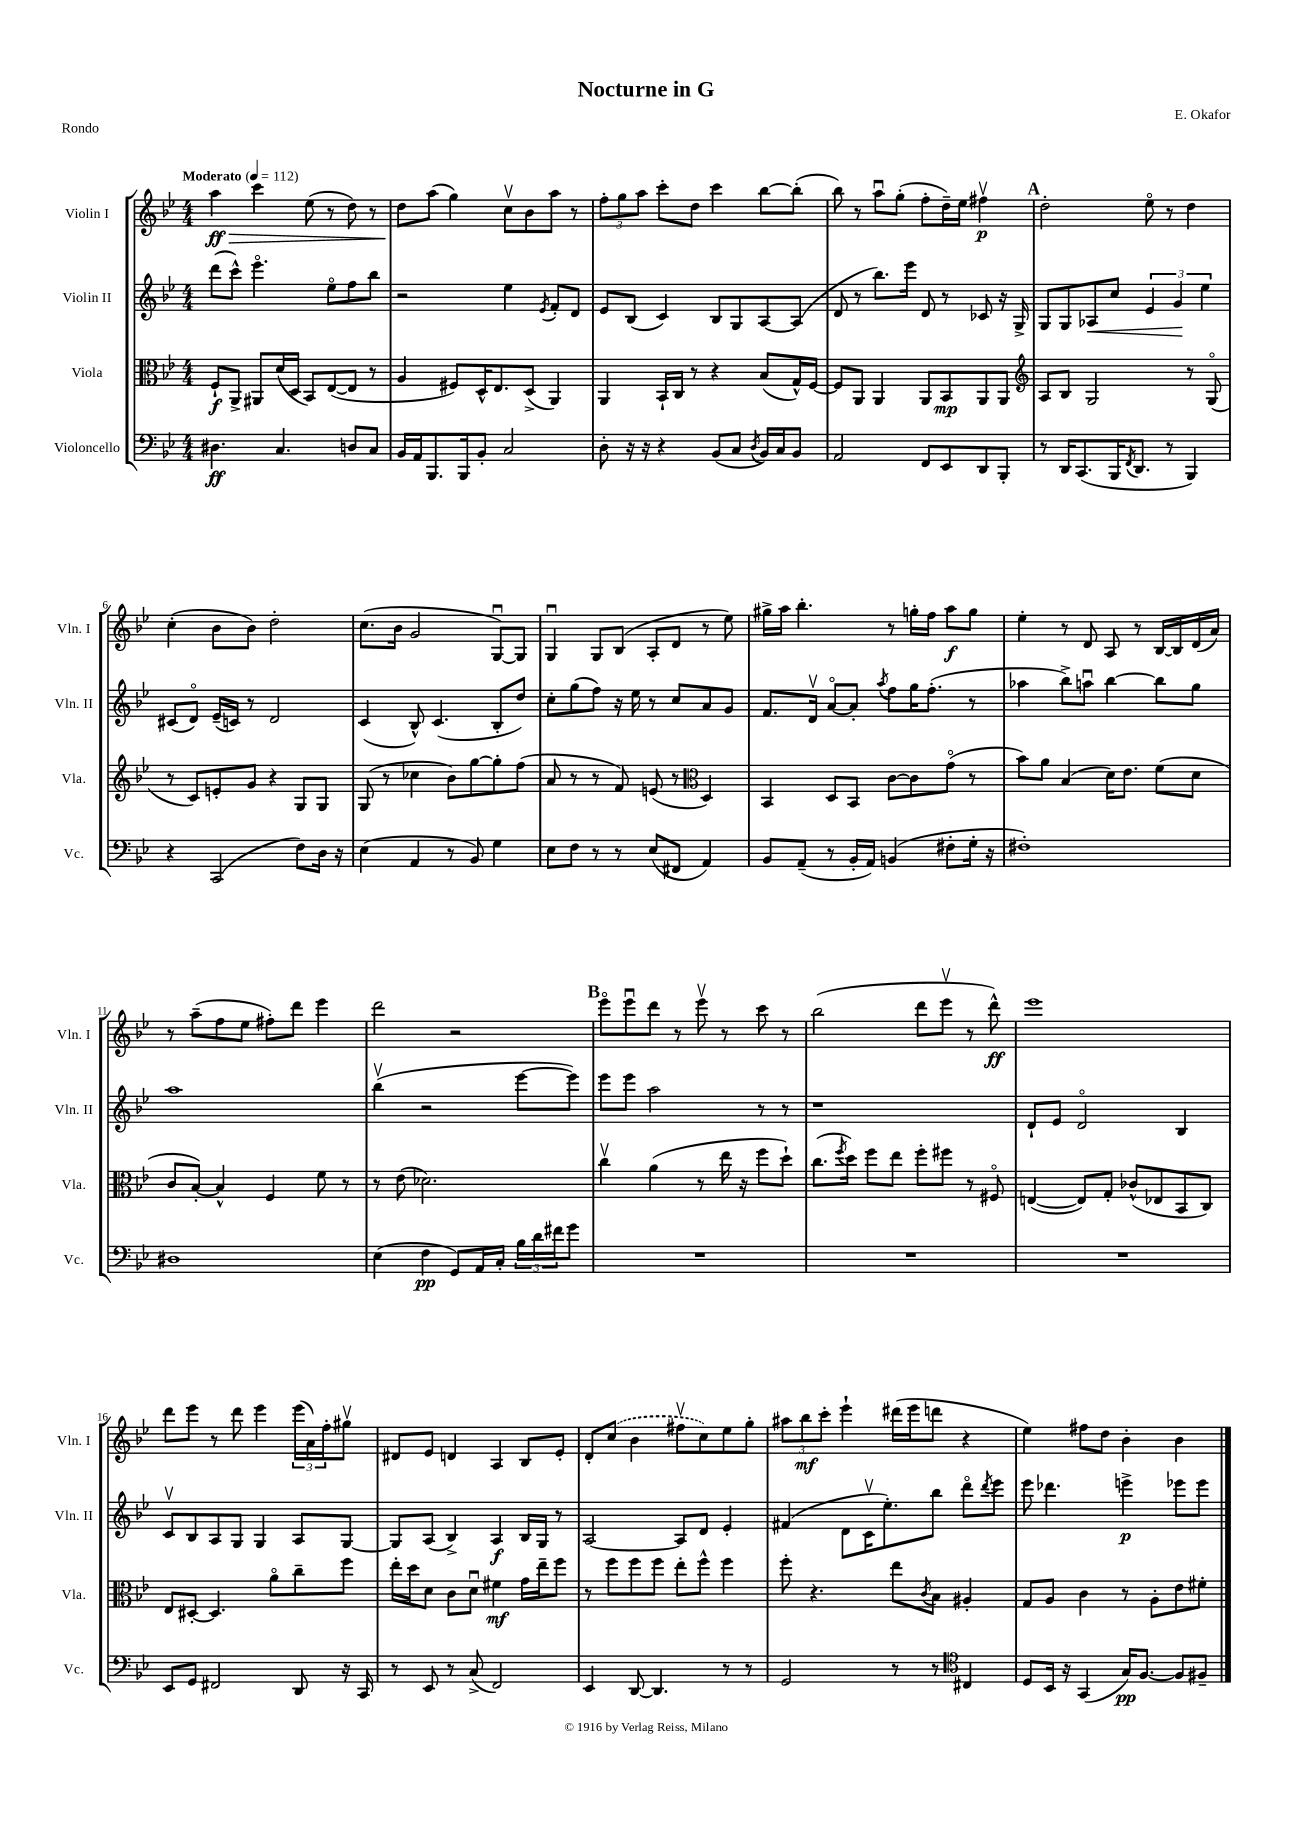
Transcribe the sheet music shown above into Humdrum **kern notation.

**kern	**dynam	**kern	**dynam	**kern	**dynam	**kern	**dynam
*part4	*part4	*part3	*part3	*part2	*part2	*part1	*part1
*staff4	*staff4	*staff3	*staff3	*staff2	*staff2	*staff1	*staff1
*I"Violoncello	*	*I"Viola	*	*I"Violin II	*	*I"Violin I	*
*I'Vc.	*	*I'Vla.	*	*I'Vln. II	*	*I'Vln. I	*
*clefF4	*	*clefC3	*	*clefG2	*	*clefG2	*
*k[b-e-]	*	*k[b-e-]	*	*k[b-e-]	*	*k[b-e-]	*
*M4/4	*	*M4/4	*	*M4/4	*	*M4/4	*
*MM112	*	*MM112	*	*MM112	*	*MM112	*
=1	=1	=1	=1	=1	=1	=1	=1
!	!	!	!	!	!	!LO:TX:a:B:t=Moderato	!
!	!	!	!	!	!	!	!LO:HP:b
4.D#X\	ff	8F`/L	f	(8ddd\L	.	4aa\	> ff
.	.	8AA^/J	.	8ccc^^\J)	.	.	.
.	.	8AA#X/L	.	4.eee-\	.	4ccc\	.
4.C/	.	(16d/L	.	.	.	.	.
.	.	16D/JJ	.	.	.	.	.
.	.	8BB-/L)	.	.	.	(8ee-\	.
.	.	([8E-/	.	8ee-\L	.	8r	.
8Dn/L	.	8E-/J]	.	8ff\	.	8dd\)	.
8C/J	.	8r	.	8bb-\J	.	8r	.
=2	=2	=2	=2	=2	=2	=2	=2
16BB-/LL	.	4A/	.	2r	.	8dd\L	.
16AA/J	.	.	.	.	.	.	.
8.BBB-/	.	.	.	.	.	(8aa\J	]
.	.	8F#X/L)	.	.	.	4gg\)	.
16BBB-/k	.	.	.	.	.	.	.
8BB-'/J	.	16D^^/K	.	.	.	.	.
.	.	8.E-/	.	.	.	.	.
2C/	.	.	.	4ee-\	.	8ccv\L	.
.	.	(8D^/J	.	.	.	8b-\	.
.	.	.	.	8qe-/	.	.	.
.	.	4AA/)	.	8f'/L	.	8aa\J	.
.	.	.	.	8d/J	.	8r	.
=3	=3	=3	=3	=3	=3	=3	=3
8D'\	.	4AA/	.	8e-/L	.	12ff'\L	.
.	.	.	.	.	.	12gg\	.
16r	.	.	.	(8B-/J	.	.	.
.	.	.	.	.	.	12aa\J	.
16r	.	.	.	.	.	.	.
4r	.	16BB-`/LL	.	4c/)	.	8ccc'\L	.
.	.	16C/JJ	.	.	.	.	.
.	.	8r	.	.	.	8dd\J	.
(8BB-/L	.	4r	.	8B-/L	.	4ccc\	.
8C/J	.	.	.	8G/	.	.	.
8qD/	.	.	.	.	.	.	.
16BB-/LL)	.	(8B-/L	.	[8A/	.	[8bb-\L	.
16C/J	.	.	.	.	.	.	.
8BB-/J	.	16G^^/L)	.	(8A/J]	.	(8bb-'\J]	.
.	.	[16F/JJ	.	.	.	.	.
=4	=4	=4	=4	=4	=4	=4	=4
2AA/	.	8F/L]	.	8d/	.	8bb-\)	.
.	.	8AA/J	.	8r	.	8r	.
.	.	4AA/	.	8.bb-\L)	.	8aau\L	.
.	.	.	.	.	.	(8gg'\J	.
.	.	.	.	16eee-\Jk	.	.	.
8FF/L	.	8AA/L	.	8d/	.	8ff'\L	.
8EE-/	.	8BB-/	mp	8r	.	16dd~\L)	.
.	.	.	.	.	.	16ee-\JJ	.
8DD/	.	8AA/	.	8c-X/	.	4ff#Xv\	p
8BBB-'/J	.	8AA/J	.	16r	.	.	.
.	.	.	.	16G^/	.	.	.
!!LO:REH:place=s1:t=A
=5	=5	=5	=5	=5	=5	=5	=5
*	*	*clefG2	*	*	*	*	*
8r	.	8A/L	.	8G/L	.	2dd'\	.
16DD/KL	.	8B-/J	.	8G/	.	.	.
(8.CC/	.	.	.	.	.	.	.
!	!	!	!	!	!LO:HP:b	!	!
.	.	2G/	.	8A-X/	<	.	.
16BBB-/K	.	.	.	8cc/J	.	.	.
8qFF/	.	.	.	.	.	.	.
8.DD/J	.	.	.	.	.	.	.
.	.	.	.	6e-/	.	8ee-\	.
8r	.	.	.	.	.	8r	.
.	.	.	.	6g/	.	.	.
4BBB-/)	.	8r	.	.	.	4dd\	.
.	.	.	.	6ee-\	[	.	.
.	.	(8G/	.	.	.	.	.
!!LO:LB:g=z
=6	=6	=6	=6	=6	=6	=6	=6
4r	.	8r	.	(8c#X/L	.	(4cc'\	.
.	.	8c/L)	.	8d/J)	.	.	.
(2CC/	.	8en'/	.	(16e-~/LL	.	8b-\L	.
.	.	.	.	16cn/JJ)	.	.	.
.	.	8g/J	.	8r	.	8b-\J)	.
.	.	4r	.	2d/	.	2dd'\	.
8F\L)	.	8G/L	.	.	.	.	.
16D\Jk	.	8G/J	.	.	.	.	.
16r	.	.	.	.	.	.	.
=7	=7	=7	=7	=7	=7	=7	=7
(4E-\	.	(8G/	.	(4c/	.	(8.cc\L	.
.	.	8r	.	.	.	.	.
.	.	.	.	.	.	16b-\Jk	.
4AA/	.	4cc-X\	.	8B-^^/)	.	2g/	.
.	.	.	.	(4.c/	.	.	.
8r	.	8b-\L)	.	.	.	.	.
8BB-/)	.	[8gg\	.	.	.	.	.
4G\	.	8gg'\]	.	8B-'/L	.	[8Gu/L)	.
.	.	(8ff\J	.	8dd/J)	.	8G/J]	.
=8	=8	=8	=8	=8	=8	=8	=8
8E-\L	.	8a/	.	8cc'\L	.	4Gu/	.
8F\J	.	8r	.	(8gg\	.	.	.
8r	.	8r	.	8ff\J)	.	8G/L	.
8r	.	8f/)	.	16r	.	(8B-/J	.
.	.	.	.	16ee-\	.	.	.
(8E-/L	.	(8en/	.	8r	.	8A'/L	.
8FF#X/J	.	8r	.	8cc/L	.	8d/J	.
*	*	*clefC3	*	*	*	*	*
4AA/)	.	4D/)	.	8a/	.	8r	.
.	.	.	.	8g/J	.	8ee-\)	.
=9	=9	=9	=9	=9	=9	=9	=9
8BB-/L	.	4BB-/	.	8.f/L	.	16gg#X^\LL	.
.	.	.	.	.	.	16aa\JJ	.
(8AA~/J	.	.	.	.	.	4.bb-'\	.
.	.	.	.	16dv/Jk	.	.	.
8r	.	8D/L	.	[8a/L	.	.	.
16BB-'/LL	.	8BB-/J	.	8a'/J]	.	.	.
16AA/JJ)	.	.	.	.	.	.	.
.	.	.	.	8qaa/	.	.	.
(4BBn/	.	[8c\L	.	8ff\L	.	8r	.
.	.	8c\]	.	16gg\K	.	16ggn'\LL	.
.	.	.	.	(8.ff'\J	.	16ff\JJ	.
8F#X'\L	.	(8g\J	.	.	.	8aa\L	f
16G'\Jk	.	8r	.	8r	.	8gg\J	.
16r	.	.	.	.	.	.	.
=10	=10	=10	=10	=10	=10	=10	=10
1F#X')	.	8b-\L)	.	4aa-X\	.	4ee-'\	.
.	.	8a\J	.	.	.	.	.
.	.	(4B-/	.	8bb-^\L)	.	8r	.
.	.	.	.	8aanu\J	.	8d/	.
.	.	16d\KL)	.	[4bb-\	.	8A/	.
.	.	8.e-\J	.	.	.	.	.
.	.	.	.	.	.	8r	.
.	.	(8f\L	.	8bb-\L]	.	[16B-/LL	.
.	.	.	.	.	.	16B-/]	.
.	.	8d\J	.	8gg\J	.	(16d/	.
.	.	.	.	.	.	16a/JJ)	.
!!LO:LB:g=z
=11	=11	=11	=11	=11	=11	=11	=11
1D#X	.	8c/L	.	1aa	.	8r	.
.	.	[8B-'/J)	.	.	.	(8aa~\L	.
.	.	4B-^^/]	.	.	.	8ff\	.
.	.	.	.	.	.	8ee-\J	.
.	.	4F/	.	.	.	8ff#X'\L)	.
.	.	.	.	.	.	8ddd\J	.
.	.	8f\	.	.	.	4eee-\	.
.	.	8r	.	.	.	.	.
=12	=12	=12	=12	=12	=12	=12	=12
(4E-\	.	8r	.	(4bb-v\	.	2ddd\	.
.	.	(8e-\	.	.	.	.	.
4F\	pp	2.d-X\)	.	2r	.	.	.
8GG/L)	.	.	.	.	.	2r	.
16AA/L	.	.	.	.	.	.	.
16C'/JJ	.	.	.	.	.	.	.
24B-\LL	.	.	.	[8eee-\L	.	.	.
24d\	.	.	.	.	.	.	.
24f#X\J	.	.	.	.	.	.	.
8g\J	.	.	.	8eee-\J])	.	.	.
!!LO:REH:place=s1:t=B
=13	=13	=13	=13	=13	=13	=13	=13
1r	.	4ccv\	.	8eee-\L	.	8eee-\L	.
.	.	.	.	8eee-\J	.	8eee-u\	.
.	.	(4a\	.	2aa\	.	8ddd\J	.
.	.	.	.	.	.	8r	.
.	.	8r	.	.	.	8eee-v\	.
.	.	16ee-\	.	.	.	8r	.
.	.	16r	.	.	.	.	.
.	.	8ff\L	.	8r	.	8ccc\	.
.	.	8dd`\J)	.	8r	.	8r	.
=14	=14	=14	=14	=14	=14	=14	=14
1r	.	(8.cc\L	.	1r	.	(2bb-\	.
.	.	8qff/	.	.	.	.	.
.	.	16dd\Jk)	.	.	.	.	.
.	.	8ff\L	.	.	.	.	.
.	.	8ee-\J	.	.	.	.	.
.	.	8ff'\L	.	.	.	8ddd\L	.
.	.	8ff#X\J	.	.	.	8eee-v\J	.
.	.	8r	.	.	.	8r	.
.	.	8F#X/	.	.	.	8ddd^^\)	ff
=15	=15	=15	=15	=15	=15	=15	=15
1r	.	([4En/	.	8d`/L	.	1eee-	.
.	.	.	.	8e-/J	.	.	.
.	.	8E/L])	.	2d/	.	.	.
.	.	8G'/J	.	.	.	.	.
.	.	(8c-X^^/L	.	.	.	.	.
.	.	8E-X/	.	.	.	.	.
.	.	8BB-/	.	4B-/	.	.	.
.	.	8C/J)	.	.	.	.	.
!!LO:LB:g=z
=16	=16	=16	=16	=16	=16	=16	=16
8EE-/L	.	8E-/L	.	8cv/L	.	8ddd\L	.
8GG/J	.	[8D#X'/J	.	8B-/	.	8eee-\J	.
2FF#X/	.	4.D#/]	.	8A/	.	8r	.
.	.	.	.	8G/J	.	8ddd\	.
.	.	.	.	4G/	.	4eee-\	.
.	.	8a\L	.	.	.	.	.
8DD/	.	8cc~\	.	8A/L	.	(24eee-\LL	.
.	.	.	.	.	.	24a\)	.
.	.	.	.	.	.	24ff'\J	.
16r	.	8ff\J	.	[8G/J	.	8gg#Xv\J	.
16CC/	.	.	.	.	.	.	.
=17	=17	=17	=17	=17	=17	=17	=17
8r	.	16ee-'\LL	.	8G/L]	.	8d#X/L	.
.	.	16dd\J	.	.	.	.	.
8EE-/	.	8d\J	.	(8A/J	.	8e-/J	.
8r	.	8c\L	.	4B-^/)	.	4dn/	.
(8C^/	.	8du\J	.	.	.	.	.
2FF/)	.	4f#X\	mf	4A/	f	4A/	.
.	.	16g\LL	.	16B-/LL	.	8B-/L	.
.	.	16ee-~\J	.	16G/JJ	.	.	.
.	.	8ff\J	.	8r	.	8e-'/J	.
=18	=18	=18	=18	=18	=18	=18	=18
4EE-/	.	8r	.	[2A/	.	8d'/L	.
.	.	8ff\L	.	.	.	(8cc/J	.
[8DD/	.	8ff\	.	.	.	4b-\	.
4.DD/]	.	8ff\J	.	.	.	.	.
.	.	8ee-'\L	.	8A/L]	.	8ff#Xv\L	.
.	.	8ff^^\J	.	8d/J	.	8cc\)	.
8r	.	4ff\	.	4e-'/	.	8ee-\	.
8r	.	.	.	.	.	8gg'\J	.
=19	=19	=19	=19	=19	=19	=19	=19
2GG/	.	8ff'\	.	(4f#X/	.	12aa#X\L	.
.	.	.	.	.	.	12bb-\	mf
.	.	4.r	.	.	.	.	.
.	.	.	.	.	.	12ccc'\J	.
.	.	.	.	8d\L	.	4eee-`\	.
.	.	.	.	16cv\K	.	.	.
.	.	.	.	8.ee-'\)	.	.	.
8r	.	8ee-\L	.	.	.	(16ddd#X\LL	.
.	.	.	.	.	.	16eee-\J	.
.	.	8qc/	.	.	.	.	.
8r	.	8B-\J	.	8bb-\J	.	8dddn\J	.
*clefC4	*	*	*	*	*	*	*
4C#X/	.	4A#X'/	.	8ddd\L	.	4r	.
.	.	.	.	8qddd/	.	.	.
.	.	.	.	8eee-\J	.	.	.
=20	=20	=20	=20	=20	=20	=20	=20
8D/L	.	8G/L	.	8eee-\	.	4ee-\)	.
16BB-/Jk	.	8A/J	.	4.ddd-X\	.	.	.
16r	.	.	.	.	.	.	.
(4GG/	.	4c\	.	.	.	8ff#X\L	.
.	.	.	.	.	.	8dd\J	.
16G/KL)	pp	8r	.	4eeen^\	p	4b-'\	.
[8.F/J	.	.	.	.	.	.	.
.	.	8A'\L	.	.	.	.	.
8F/L]	.	8e-\	.	8eee-X\L	.	4b-\	.
8F#X~/J	.	8f#X'\J	.	8eee-\J	.	.	.
==	==	==	==	==	==	==	==
*-	*-	*-	*-	*-	*-	*-	*-
